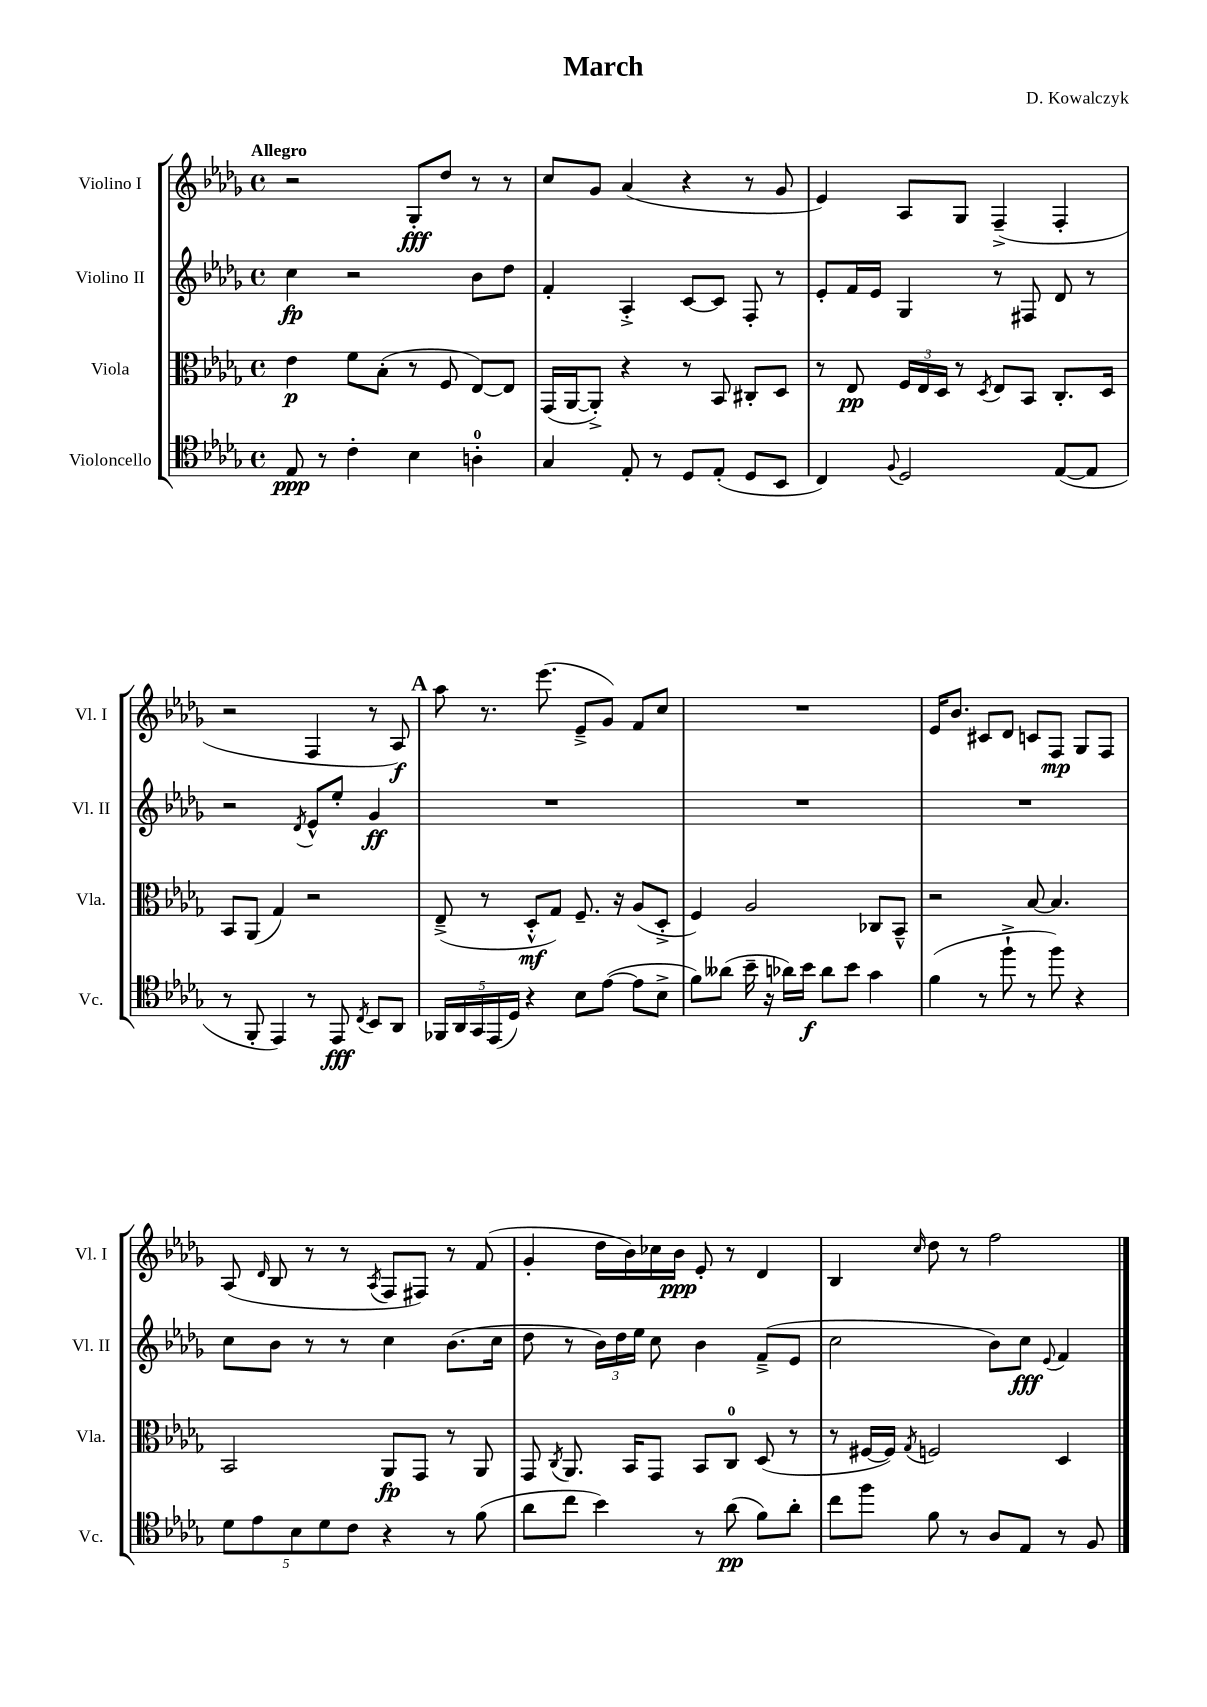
\header { title = "March" composer = "D. Kowalczyk" }
<<
\new StaffGroup <<
\new Staff = "s0" \with { instrumentName = "Violino I" shortInstrumentName = "Vl. I" } {
    \clef treble \key des \major \defaultTimeSignature \time 4/4 \tempo "Allegro"
    \autoBeamOff r2 ges8[-.\fff des''8] r8 r8 |
    c''8[ ges'8] aes'4( r4 r8 ges'8 |
    ees'4) aes8[ ges8] f4--->( f4-. |
    r2 f4 r8 aes8\f) |
    \mark \markup { \bold "A" } aes''8 r8. ees'''8.( ees'8[---> ges'8]) f'8[ c''8] |
    R1 |
    ees'16[ bes'8.] cis'8[ des'8] c'8[ f8]\mp ges8[ f8] |
    aes8( \grace { des'16 } bes8 r8 r8 \acciaccatura { aes8 } f8[ fis8]) r8 f'8( |
    ges'4-. des''16[ bes'16) ces''16 bes'16]\ppp ees'8-. r8 des'4 |
    bes4 \grace { c''16 } des''8 r8 f''2 \bar "|." |
}
\new Staff = "s1" \with { instrumentName = "Violino II" shortInstrumentName = "Vl. II" } {
    \clef treble \key des \major \defaultTimeSignature \time 4/4
    \autoBeamOff c''4\fp r2 bes'8[ des''8] |
    f'4-. aes4-.-> c'8[~ c'8] f8-. r8 |
    ees'8[-. f'16 ees'16] ges4 r8 fis8 des'8 r8 |
    r2 \acciaccatura { des'8 } ees'8[-^ ees''8]-. ges'4\ff |
    \mark \markup { \bold "A" } R1 |
    R1 |
    R1 |
    c''8[ bes'8] r8 r8 c''4 bes'8.[( c''16] |
    des''8 r8 \tuplet 3/2 { bes'16[) des''16 ees''16] } c''8 bes'4 f'8[--->( ees'8] |
    c''2 bes'8[) c''8]\fff \appoggiatura { ees'8 } f'4 \bar "|." |
}
\new Staff = "s2" \with { instrumentName = "Viola" shortInstrumentName = "Vla." } {
    \clef alto \key des \major \defaultTimeSignature \time 4/4
    \autoBeamOff ees'4\p f'8[ bes8]-.( r8 f8 ees8[~) ees8] |
    ges,16[( aes,16~ aes,8]-.->) r4 r8 bes,8 cis8[-. des8] |
    r8 ees8\pp \tuplet 3/2 { f16[ ees16 des16] } r8 \acciaccatura { des8 } ees8[ bes,8] c8.[-. des16] |
    bes,8[ aes,8]( ges4) r2 |
    \mark \markup { \bold "A" } ees8--->( r8 des8[-.-^\mf ges8]) f8.-- r16 aes8[( des8]-.-> |
    f4) aes2 ces8[ bes,8]---^ |
    r2 bes8~ bes4. |
    bes,2 aes,8[\fp ges,8] r8 aes,8 |
    ges,8 \acciaccatura { c8 } aes,8. bes,16[ ges,8] bes,8[ c8]-0 des8( r8 |
    r8 fis16[~ fis16]) \acciaccatura { ges8 } f2 des4 \bar "|." |
}
\new Staff = "s3" \with { instrumentName = "Violoncello" shortInstrumentName = "Vc." } {
    \clef tenor \key des \major \defaultTimeSignature \time 4/4
    \autoBeamOff ees8\ppp r8 c'4-. bes4 a4-0-. |
    ges4 ees8-. r8 des8[ ees8]-.( des8[ bes,8] |
    c4) \appoggiatura { f8 } des2 ees8[~( ees8] |
    r8 f,8-. ees,4) r8 ees,8\fff \acciaccatura { c8 } bes,8[ aes,8] |
    \mark \markup { \bold "A" } \tuplet 5/4 { fes,16[ aes,16 ges,16 ees,16( des16]) } r4 bes8[ ees'8]~( ees'8[ bes8]-> |
    f'8[) aeses'8]( bes'16-- r16 aes'16[) bes'16]\f aes'8[ bes'8] ges'4 |
    f'4( r8 f''8-!-> r8 f''8) r4 |
    \tuplet 5/4 { des'8[ ees'8 bes8 des'8 c'8] } r4 r8 f'8( |
    aes'8[ c''8] bes'4) r8 aes'8\pp( f'8[) aes'8]-. |
    c''8[ f''8] f'8 r8 aes8[ ees8] r8 f8 \bar "|." |
}
>>
>>
\layout { \context { \Score \remove "Bar_number_engraver" } }
